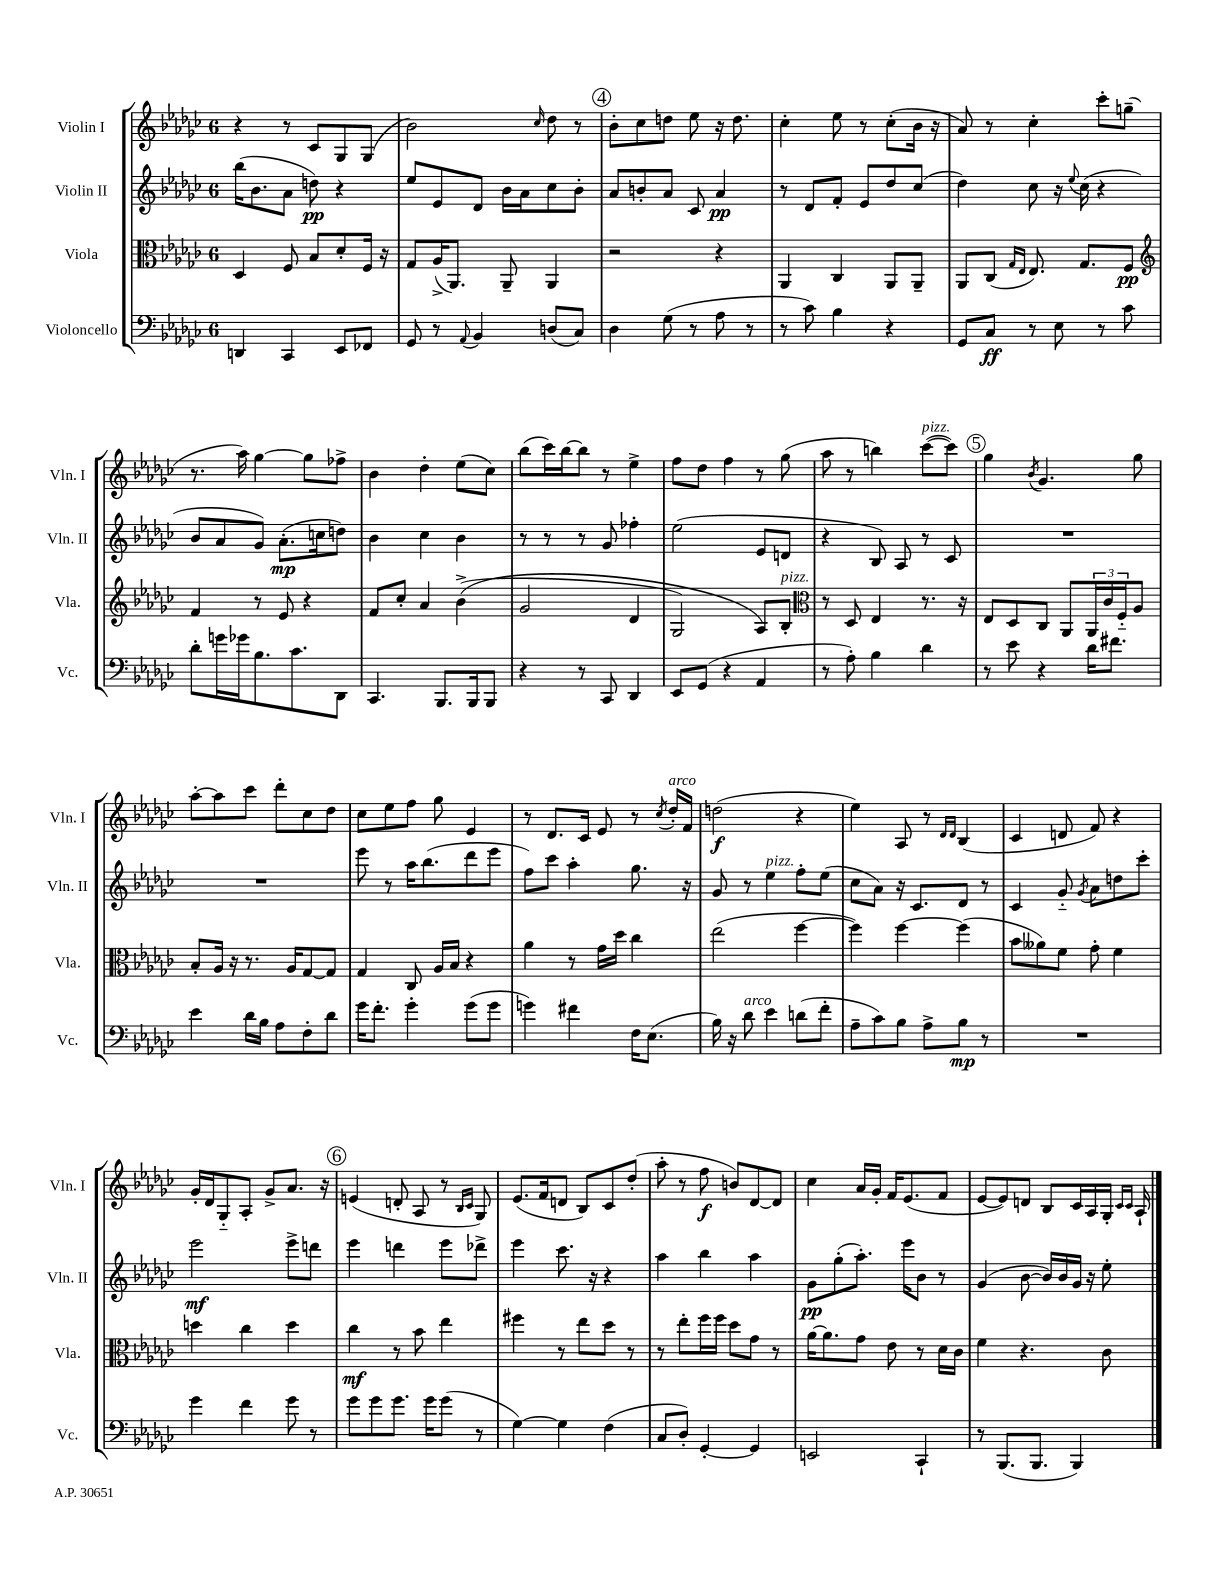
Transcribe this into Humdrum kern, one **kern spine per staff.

**kern	**dynam	**kern	**dynam	**kern	**dynam	**kern	**dynam
*part4	*part4	*part3	*part3	*part2	*part2	*part1	*part1
*staff4	*staff4	*staff3	*staff3	*staff2	*staff2	*staff1	*staff1
*I"Violoncello	*	*I"Viola	*	*I"Violin II	*	*I"Violin I	*
*I'Vc.	*	*I'Vla.	*	*I'Vln. II	*	*I'Vln. I	*
*clefF4	*	*clefC3	*	*clefG2	*	*clefG2	*
*k[b-e-a-d-g-c-]	*	*k[b-e-a-d-g-c-]	*	*k[b-e-a-d-g-c-]	*	*k[b-e-a-d-g-c-]	*
*M6/8	*	*M6/8	*	*M6/8	*	*M6/8	*
=84	=84	=84	=84	=84	=84	=84	=84
4DDn/	.	4D-/	.	(16bb-\KL	.	4r	.
.	.	.	.	8.b-\	.	.	.
4CC-/	.	8F/	.	8a-\J	.	8r	.
.	.	8B-/L	.	8ddn\)	pp	8c-/L	.
8EE-/L	.	8d-'/	.	4r	.	8G-/	.
8FF-X/J	.	16F/Jk	.	.	.	(8G-/J	.
.	.	16r	.	.	.	.	.
=85	=85	=85	=85	=85	=85	=85	=85
8GG-/	.	8G-/L	.	8ee-/L	.	2b-\)	.
8r	.	(16A-^/K	.	8e-/	.	.	.
.	.	8.AA-/J)	.	.	.	.	.
8qqAA-/	.	.	.	.	.	.	.
4BB-/	.	.	.	8d-/J	.	.	.
.	.	8AA-~/	.	16b-\LL	.	.	.
.	.	.	.	16a-\J	.	.	.
.	.	.	.	.	.	16qqcc-/	.
(8Dn/L	.	4AA-/	.	8cc-\	.	8dd-\	.
8C-/J)	.	.	.	8b-'\J	.	8r	.
!!LO:REH:place=s1:t=4
=86	=86	=86	=86	=86	=86	=86	=86
4D-\	.	2r	.	8a-/L	.	8b-'\L	.
.	.	.	.	8bn'/	.	8cc-\	.
(8G-\	.	.	.	8a-/J	.	8ddn\J	.
8r	.	.	.	8c-/	.	8ee-\	.
8A-\	.	4r	.	4a-/	pp	16r	.
.	.	.	.	.	.	8.dd\	.
8r	.	.	.	.	.	.	.
=87	=87	=87	=87	=87	=87	=87	=87
8r	.	4AA-/	.	8r	.	4cc-'\	.
8c-\)	.	.	.	8d-/L	.	.	.
4B-\	.	4C-/	.	8f'/J	.	8ee-\	.
.	.	.	.	8e-/L	.	8r	.
4r	.	8AA-/L	.	8dd-/	.	(8cc-'\L	.
.	.	8AA-~/J	.	(8cc-/J	.	16b-\Jk	.
.	.	.	.	.	.	16r	.
=88	=88	=88	=88	=88	=88	=88	=88
8GG-/L	.	8AA-/L	.	4dd-\)	.	8a-/)	.
8C-/J	ff	(8C-/J	.	.	.	8r	.
.	.	16qqG-/LL	.	.	.	.	.
.	.	16qqE-/JJ	.	.	.	.	.
8r	.	8.E-/)	.	8cc-\	.	4cc-'\	.
8E-\	.	.	.	16r	.	.	.
.	.	.	.	8qqee-/	.	.	.
.	.	8.G-/L	.	(16cc-\	.	.	.
8r	.	.	.	4r	.	8ccc-'\L	.
8c-\	.	8F/J	pp	.	.	(8ggn~\J	.
!!LO:LB:g=z
=89	=89	=89	=89	=89	=89	=89	=89
*	*	*clefG2	*	*	*	*	*
8d-'\L	.	4f/	.	8b-/L	.	8.r	.
16gn\L	.	.	.	8a-/	.	.	.
16g-X\J	.	.	.	.	.	16aa-\)	.
8.B-\	.	8r	.	8g-/J)	.	[4gg-\	.
.	.	8e-/	.	(8.a-'\L	mp	.	.
8.c-\	.	.	.	.	.	.	.
.	.	4r	.	.	.	8gg-\L]	.
.	.	.	.	16ccn\k	.	.	.
8DD-\J	.	.	.	8ddn\J)	.	8ff-X^\J	.
=90	=90	=90	=90	=90	=90	=90	=90
4.CC-/	.	8f/L	.	4b-\	.	4b-\	.
.	.	8cc-'/J	.	.	.	.	.
.	.	4a-/	.	4cc-\	.	4dd-'\	.
8.BBB-/L	.	.	.	.	.	.	.
.	.	((4b-^\	.	4b-\	.	(8ee-\L	.
16BBB-/k	.	.	.	.	.	.	.
8BBB-/J	.	.	.	.	.	8cc-\J)	.
=91	=91	=91	=91	=91	=91	=91	=91
4r	.	2g-/	.	8r	.	(8bb-\L	.
.	.	.	.	8r	.	16ccc-\L)	.
.	.	.	.	.	.	[16bb-\J	.
8r	.	.	.	8r	.	8bb-\J]	.
8CC-/	.	.	.	8g-/	.	8r	.
4DD-/	.	4d-/	.	4ff-X'\	.	4ee-^\	.
=92	=92	=92	=92	=92	=92	=92	=92
8EE-/L	.	2G-/)	.	(2ee-\	.	8ff\L	.
(8GG-/J	.	.	.	.	.	8dd-\J	.
4r	.	.	.	.	.	4ff\	.
4AA-/	.	8A-/L)	.	8e-/L	.	8r	.
!	!	!LO:TX:a:i:t=pizz.	!	!	!	!	!
.	.	8B-'/J	.	8dn/J	.	(8gg-\	.
=93	=93	=93	=93	=93	=93	=93	=93
*	*	*clefC3	*	*	*	*	*
8r	.	8r	.	4r	.	8aa-\	.
8A-'\)	.	8D-/	.	.	.	8r	.
4B-\	.	4E-/	.	8B-/)	.	4bbn\)	.
.	.	.	.	8A-/	.	.	.
!	!	!	!	!	!	!LO:TX:a:i:t=pizz.	!
4d-\	.	8.r	.	8r	.	([8ccc-\L	.
.	.	.	.	8c-/	.	8ccc-\J])	.
.	.	16r	.	.	.	.	.
!!LO:REH:place=s1:t=5
=94	=94	=94	=94	=94	=94	=94	=94
8r	.	8E-/L	.	2.r	.	4gg-\	.
8e-\	.	8D-/	.	.	.	.	.
.	.	.	.	.	.	8qb-/	.
4r	.	8C-/J	.	.	.	4.g-/	.
.	.	8AA-/L	.	.	.	.	.
16d-\KL	.	24AA-/L	.	.	.	.	.
.	.	24c-/	.	.	.	.	.
8.f#X\J	.	.	.	.	.	.	.
.	.	24F/J	.	.	.	.	.
.	.	8A-/J	.	.	.	8gg-\	.
!!LO:LB:g=z
=95	=95	=95	=95	=95	=95	=95	=95
4e-\	.	8B-'/L	.	2.r	.	[8aa-'\L	.
.	.	16A-/Jk	.	.	.	8aa-\]	.
.	.	16r	.	.	.	.	.
16d-\LL	.	8.r	.	.	.	8ccc-\J	.
16B-\JJ	.	.	.	.	.	.	.
8A-\L	.	.	.	.	.	8ddd-'\L	.
.	.	16A-/KL	.	.	.	.	.
8F'\	.	[8G-/	.	.	.	8cc-\	.
8d-\J	.	8G-/J]	.	.	.	8dd-\J	.
=96	=96	=96	=96	=96	=96	=96	=96
16g-\KL	.	4G-/	.	8eee-\	.	8cc-\L	.
8.f'\J	.	.	.	.	.	.	.
.	.	.	.	8r	.	8ee-\	.
4g-'\	.	8C-/	.	16aa-\KL	.	8ff\J	.
.	.	.	.	(8.bb-\	.	.	.
.	.	16A-/LL	.	.	.	8gg-\	.
.	.	16B-/JJ	.	.	.	.	.
(8g-\L	.	4r	.	8ddd-\	.	4e-/	.
8g-\J	.	.	.	8eee-\J	.	.	.
=97	=97	=97	=97	=97	=97	=97	=97
4gn\)	.	4a-\	.	8ff\L)	.	8r	.
.	.	.	.	8ccc-\J	.	8.d-/L	.
4f#X\	.	8r	.	4aa-'\	.	.	.
.	.	.	.	.	.	16c-/Jk	.
.	.	16g-\LL	.	.	.	8e-/	.
.	.	16dd-\JJ	.	.	.	.	.
16F\KL	.	4cc-\	.	8.gg-\	.	8r	.
(8.E-\J	.	.	.	.	.	.	.
.	.	.	.	.	.	8qcc-/	.
!	!	!	!	!	!	!LO:TX:a:i:t=arco	!
.	.	.	.	.	.	16dd-'/LL	.
.	.	.	.	16r	.	16f/JJ	.
=98	=98	=98	=98	=98	=98	=98	=98
16B-\)	.	(2ee-\	.	8g-/	.	(2ddn\	f
16r	.	.	.	.	.	.	.
!LO:TX:a:i:t=arco	!	!	!	!	!	!	!
8d-\	.	.	.	8r	.	.	.
!	!	!	!	!LO:TX:a:i:t=pizz.	!	!	!
4e-\	.	.	.	4ee-\	.	.	.
(8dn\L	.	[4ff\	.	8ff'\L	.	4r	.
8f'\J	.	.	.	(8ee-\J	.	.	.
=99	=99	=99	=99	=99	=99	=99	=99
8A-~\L	.	4ff\])	.	8cc-\L	.	4ee-\)	.
8c-\)	.	.	.	8a-\J)	.	.	.
8B-\J	.	[4ff\	.	16r	.	8A-/	.
.	.	.	.	8.c-/L	.	.	.
8A-^\L	.	.	.	.	.	8r	.
.	.	.	.	.	.	16qqd-/LL	.
.	.	.	.	.	.	16qqd-/JJ	.
8B-\J	mp	(4ff\]	.	8d-/J	.	(4B-/	.
8r	.	.	.	8r	.	.	.
=100	=100	=100	=100	=100	=100	=100	=100
2.r	.	8b-\L	.	4c-/	.	4c-/	.
.	.	8a--X\)	.	.	.	.	.
.	.	8f\J	.	8g-/	.	8dn/	.
.	.	.	.	8qg-/	.	.	.
.	.	8g-'\	.	8a-\L	.	8f/)	.
.	.	4f\	.	8ddn\	.	4r	.
.	.	.	.	8ccc-'\J	.	.	.
!!LO:LB:g=z
=101	=101	=101	=101	=101	=101	=101	=101
4g-\	.	4ddn\	.	2eee-\	mf	16g-'/LL	.
.	.	.	.	.	.	16d-/J	.
.	.	.	.	.	.	8G-/	.
4f\	.	4cc-\	.	.	.	8A-'/J	.
.	.	.	.	.	.	8g-^/L	.
8g-\	.	4dd\	.	8eee-^\L	.	8.a-/J	.
8r	.	.	.	8dddn\J	.	.	.
.	.	.	.	.	.	16r	.
!!LO:REH:place=s1:t=6
=102	=102	=102	=102	=102	=102	=102	=102
8g-\L	.	4cc-\	mf	4eee-\	.	(4en/	.
8g-\	.	.	.	.	.	.	.
8.g-\J	.	8r	.	4dddn\	.	8dn'/	.
.	.	8b-\	.	.	.	8A-/	.
16g-\KL	.	.	.	.	.	.	.
(8g-\J	.	4ee-\	.	8eee-\L	.	8r	.
.	.	.	.	.	.	16qqB-/LL	.
.	.	.	.	.	.	16qqc-/JJ	.
8r	.	.	.	8ddd-X^\J	.	8G-/)	.
=103	=103	=103	=103	=103	=103	=103	=103
[4G-\)	.	4ff#X\	.	4eee-\	.	(8.e-/L	.
.	.	.	.	.	.	16f/k	.
4G-\]	.	8r	.	8.ccc-\	.	8dn/J	.
.	.	8ee-\L	.	.	.	8B-/L)	.
.	.	.	.	16r	.	.	.
(4F\	.	8dd-\J	.	4r	.	8c-/	.
.	.	8r	.	.	.	(8dd-'/J	.
=104	=104	=104	=104	=104	=104	=104	=104
8C-/L	.	8r	.	4aa-\	.	8aa-'\	.
8D-'/J)	.	8ee-'\L	.	.	.	8r	.
[4GG-'/	.	16ff\L	.	4bb-\	.	8ff\	f
.	.	16ff\JJ	.	.	.	.	.
.	.	8dd-\L	.	.	.	8bn/L)	.
4GG-/]	.	8g-\J	.	4aa-\	.	[8d-/	.
.	.	8r	.	.	.	8d-/J]	.
=105	=105	=105	=105	=105	=105	=105	=105
2EEn/	.	[16a-\KL	.	8g-\L	pp	4cc-\	.
.	.	8.a-\]	.	.	.	.	.
.	.	.	.	(8gg-'\	.	.	.
.	.	8g-\J	.	8.aa-'\J)	.	16a-/LL	.
.	.	.	.	.	.	16g-'/JJ	.
.	.	8e-\	.	.	.	16f/KL	.
.	.	.	.	16eee-\KL	.	(8.e-/	.
4CC-`/	.	8r	.	8b-\J	.	.	.
.	.	16d-\LL	.	8r	.	8f/J	.
.	.	16c-\JJ	.	.	.	.	.
=106	=106	=106	=106	=106	=106	=106	=106
8r	.	4f\	.	(4g-/	.	[8e-/L	.
(8.BBB-/L	.	.	.	.	.	8e-/])	.
.	.	4.r	.	[8b-\	.	8dn/J	.
8.BBB-/J	.	.	.	.	.	.	.
.	.	.	.	16b-/LL])	.	8B-/L	.
.	.	.	.	16b-/	.	.	.
4BBB-/)	.	.	.	16g-/JJ	.	16c-/L	.
.	.	.	.	16r	.	16A-/	.
.	.	8c-\	.	8ee-'\	.	16G-'/JJ	.
.	.	.	.	.	.	16qqc-/LL	.
.	.	.	.	.	.	16qqc-/JJ	.
.	.	.	.	.	.	16A-`/	.
==	==	==	==	==	==	==	==
*-	*-	*-	*-	*-	*-	*-	*-
